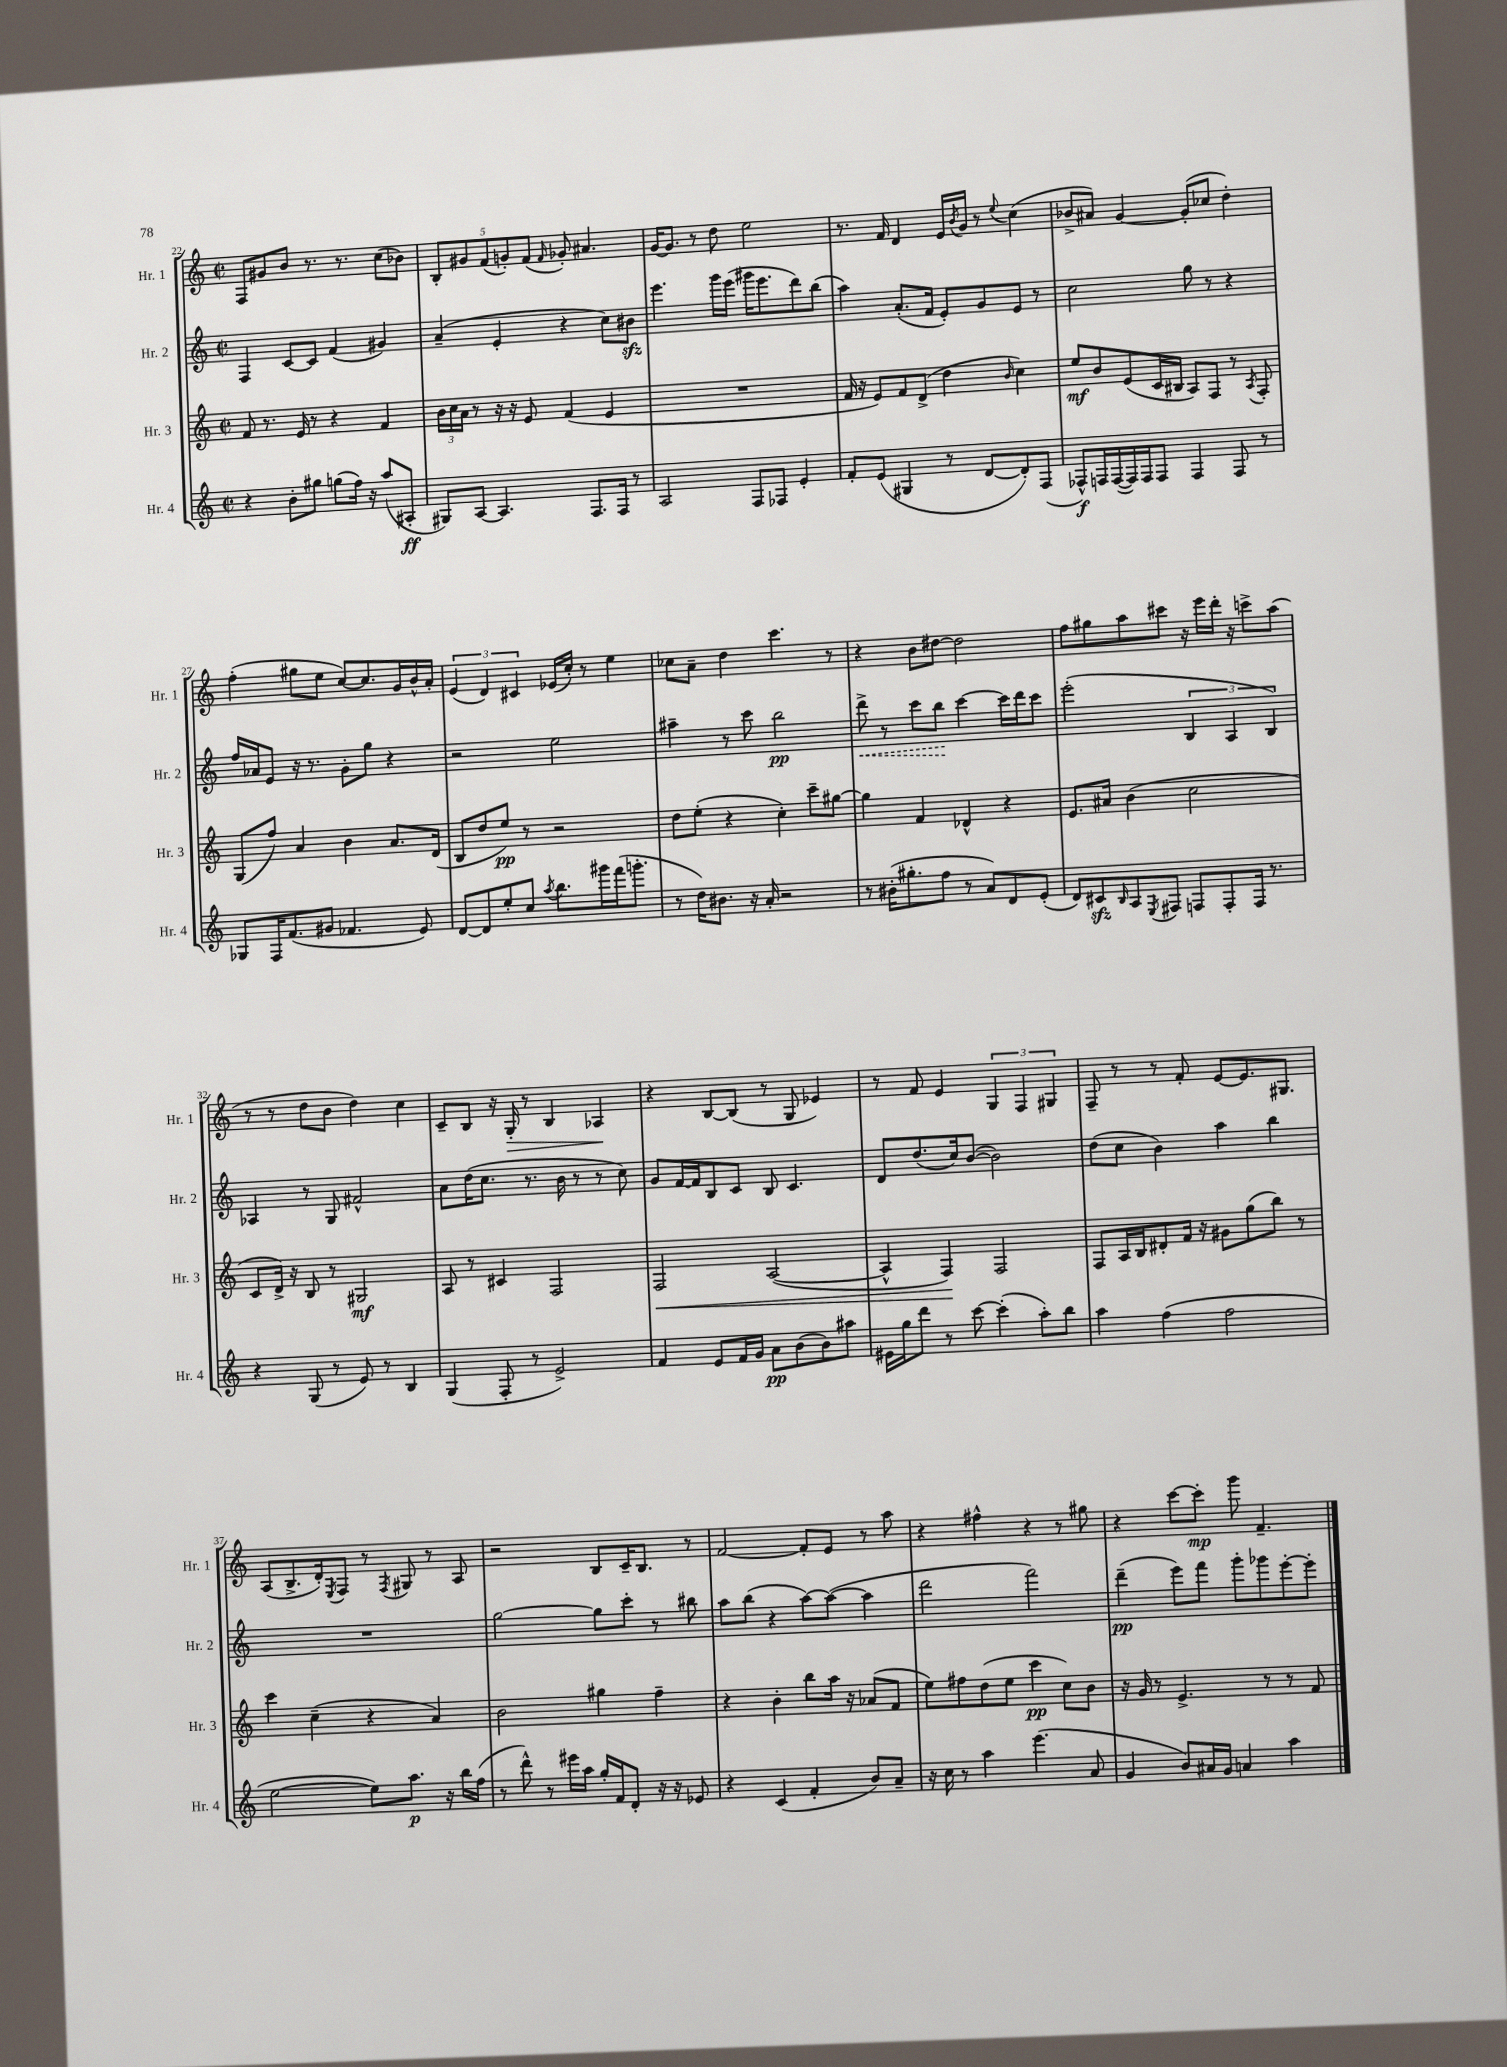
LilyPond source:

<<
\new StaffGroup <<
\new Staff = "s0" \with { instrumentName = "Hr. 1" shortInstrumentName = "Hr. 1" } {
    \clef treble \key c \major \defaultTimeSignature \time 2/2
    f8 gis'8 b'8 r8. r8. c''8( bes'8) |
    \tuplet 5/4 { b8-. gis'8 f'8( g'8-.) f'8( } \grace { f'16 } ges'8-.) ais'4. |
    g'16~ g'8. r8 d''8 e''2 |
    r8. f'16 d'4 e'16 \acciaccatura { b'8 } g'16 r8 \appoggiatura { e''8 } c''4( |
    bes'8-> ais'8) g'4~ g'8-.( ces''8 d''4-.) |
    f''4-.( gis''8 e''8 c''8~) c''8. g'16 b'16-^ a'16-. |
    \tuplet 3/2 { e'4( d'4) cis'4 } ees'16( c''16-.) r8 e''4 |
    ces''8 a'8-- d''4 c'''4. r8 |
    r4 b'8 dis''8~ dis''2 |
    f''8 gis''8 a''8 cis'''8 r16 e'''16 d'''16-. r16 c'''8-> a''8( |
    r8 r8 d''8 b'8 d''4) c''4 |
    c'8-- b8 r16 g16-.\> r8 b4 aes4\! |
    r4 b8~ b8( r8 g8 ees'4) |
    r8 f'8 e'4 \tuplet 3/2 { g4 f4 gis4 } |
    f8-- r8 r8 f'8-. e'8~ e'8. gis8. |
    a8( b8.-> d'16-.) \acciaccatura { e8 } f8 r8 \acciaccatura { f8 } gis8 r8 a8 |
    r2 b8 c'16-- b8. r8 |
    f'2~ f'8-. e'8 r8 a''8 |
    r4 fis''4-^ r4 r8 gis''8 |
    r4 c'''8~ c'''8-.\mp g'''8 f'4.-- \bar "|." |
}
\new Staff = "s1" \with { instrumentName = "Hr. 2" shortInstrumentName = "Hr. 2" } {
    \clef treble \key c \major \defaultTimeSignature \time 2/2
    f4 c'8~ c'8 f'4( gis'4) |
    a'4--( e'4-. r4 c''8) bis'8\sfz |
    e'''4. g'''16 e'''16( gis'''16 e'''8. d'''8) b''8( |
    a''4) a'8.-.( f'16 e'8-.) g'8 e'8 r8 |
    c''2 g''8 r8 r4 |
    f''16 aes'16 e'8 r16 r8. g'8-. g''8 r4 |
    r2 e''2 |
    ais''4-- r8 c'''8 b''2\pp |
    \once \override Hairpin.style = #'dashed-line d'''8->\< r8 c'''8 b''8\! c'''4~ c'''16 d'''16 c'''8 |
    e'''2-.( \tuplet 3/2 { b4 a4 b4) } |
    aes4 r8 g8 fis'2-^ |
    a'8 d''16( c''8. r8. b'16 r8 r8 c''8) |
    g'8 f'16~ f'16 b8 c'8 b8 c'4. |
    d'8 d''8.( c''16) b'8~( b'2) |
    d''8( c''8 b'4) a''4 b''4 |
    R1 |
    g''2~ g''8 c'''8-. r8 bis''8 |
    a''8 b''8( r4 a''8~) a''8~( a''4 |
    d'''2 f'''2) |
    d'''4--\pp( e'''8) f'''8 g'''8-. ges'''8 e'''8~-. e'''8-. \bar "|." |
}
\new Staff = "s2" \with { instrumentName = "Hr. 3" shortInstrumentName = "Hr. 3" } {
    \clef treble \key c \major \defaultTimeSignature \time 2/2
    f'8 r8. e'16 r8 r4 f'4 |
    \tuplet 3/2 { b'16 c''16 a'16 } r8 r16 r16 e'8 f'4( e'4 |
    R1 |
    f'16 r16 e'8) f'8 d'8->( d''4 \grace { b'16 } c''4) |
    e''8\mf b'8 e'8( c'16 bis16 a8) f8 r8 \acciaccatura { a8 } f8-. |
    g8( f''8) a'4 b'4 a'8. d'16( |
    b8 d''8 e''8\pp) r8 r2 |
    d''8 e''8-.( r4 c''4-.) c'''8-- gis''8~ |
    gis''4 f'4 des'4-^ r4 |
    e'8. ais'16 b'4( c''2 |
    c'8 d'16->) r16 b8 r8 gis2\mf |
    a8 r8 cis'4 f2 |
    f2\< a2~( |
    a4-^ f4\!) f2 |
    f8 a16 b16 dis'8-. f'16 r16 gis'8 g''8( b''8) r8 |
    c'''4 c''4--( r4 a'4) |
    b'2 gis''4 f''4-- |
    r4 b'4-. b''8 a''16 r16 aes'8( f'8 |
    e''8) fis''8 d''8( e''8 c'''4\pp c''8) b'8 |
    r16 g'16 r8 e'4.-> r8 r8 f'8 \bar "|." |
}
\new Staff = "s3" \with { instrumentName = "Hr. 4" shortInstrumentName = "Hr. 4" } {
    \clef treble \key c \major \defaultTimeSignature \time 2/2
    r4 b'8-. gis''8 g''8( f''16) r16 a''8( ais8-.\ff |
    gis8) a8~ a4. f8. f16 r8 |
    a2 f8 fes8 e'4-. |
    f'8-. e'8( gis4 r8 d'8~ d'8-.) f8( |
    fes8-^\f) f16 f16~( f16) f16 f8 f4 f8 r8 |
    ges8 f16 f'8.( gis'8 fes'4. e'8) |
    d'8~ d'8 e''8-. c''8 \acciaccatura { a''8 } b''8. gis'''16 f'''16( g'''8.-. |
    r8 d''16) bis'8. r16 a'16-. r2 |
    r8 bis'16-.( gis''8.-. f''8 r8 a'8) d'8 e'8-.( |
    d'8) cis'8\sfz \grace { b16 } a8 \acciaccatura { e8 } fis8 f8 f8-. f16 r8. |
    r4 g8( r8 e'8) r8 b4 |
    g4( f8-. r8 e'2->) |
    f'4 e'8 f'16 g'16 a'8\pp b'8( b'8) ais''8 |
    eis'16 g''16 d'''8 r8 c'''8~ c'''4-.( a''8-.) b''8 |
    a''4 f''4( f''2 |
    e''2~ e''8) a''8.\p r16 b''16 f''16( |
    r8 d'''8-^) r8 eis'''16 a''16 g''16-. f'16 d'8-. r16 r16 ees'8 |
    r4 c'4( f'4-. b'8) a'8-- |
    r16 c''16 r8 a''4 e'''4.( a'8 |
    g'4 b'8) ais'16 g'16 a'4 a''4 \bar "|." |
}
>>
>>
\layout { \context { \Score currentBarNumber = #22 } }
